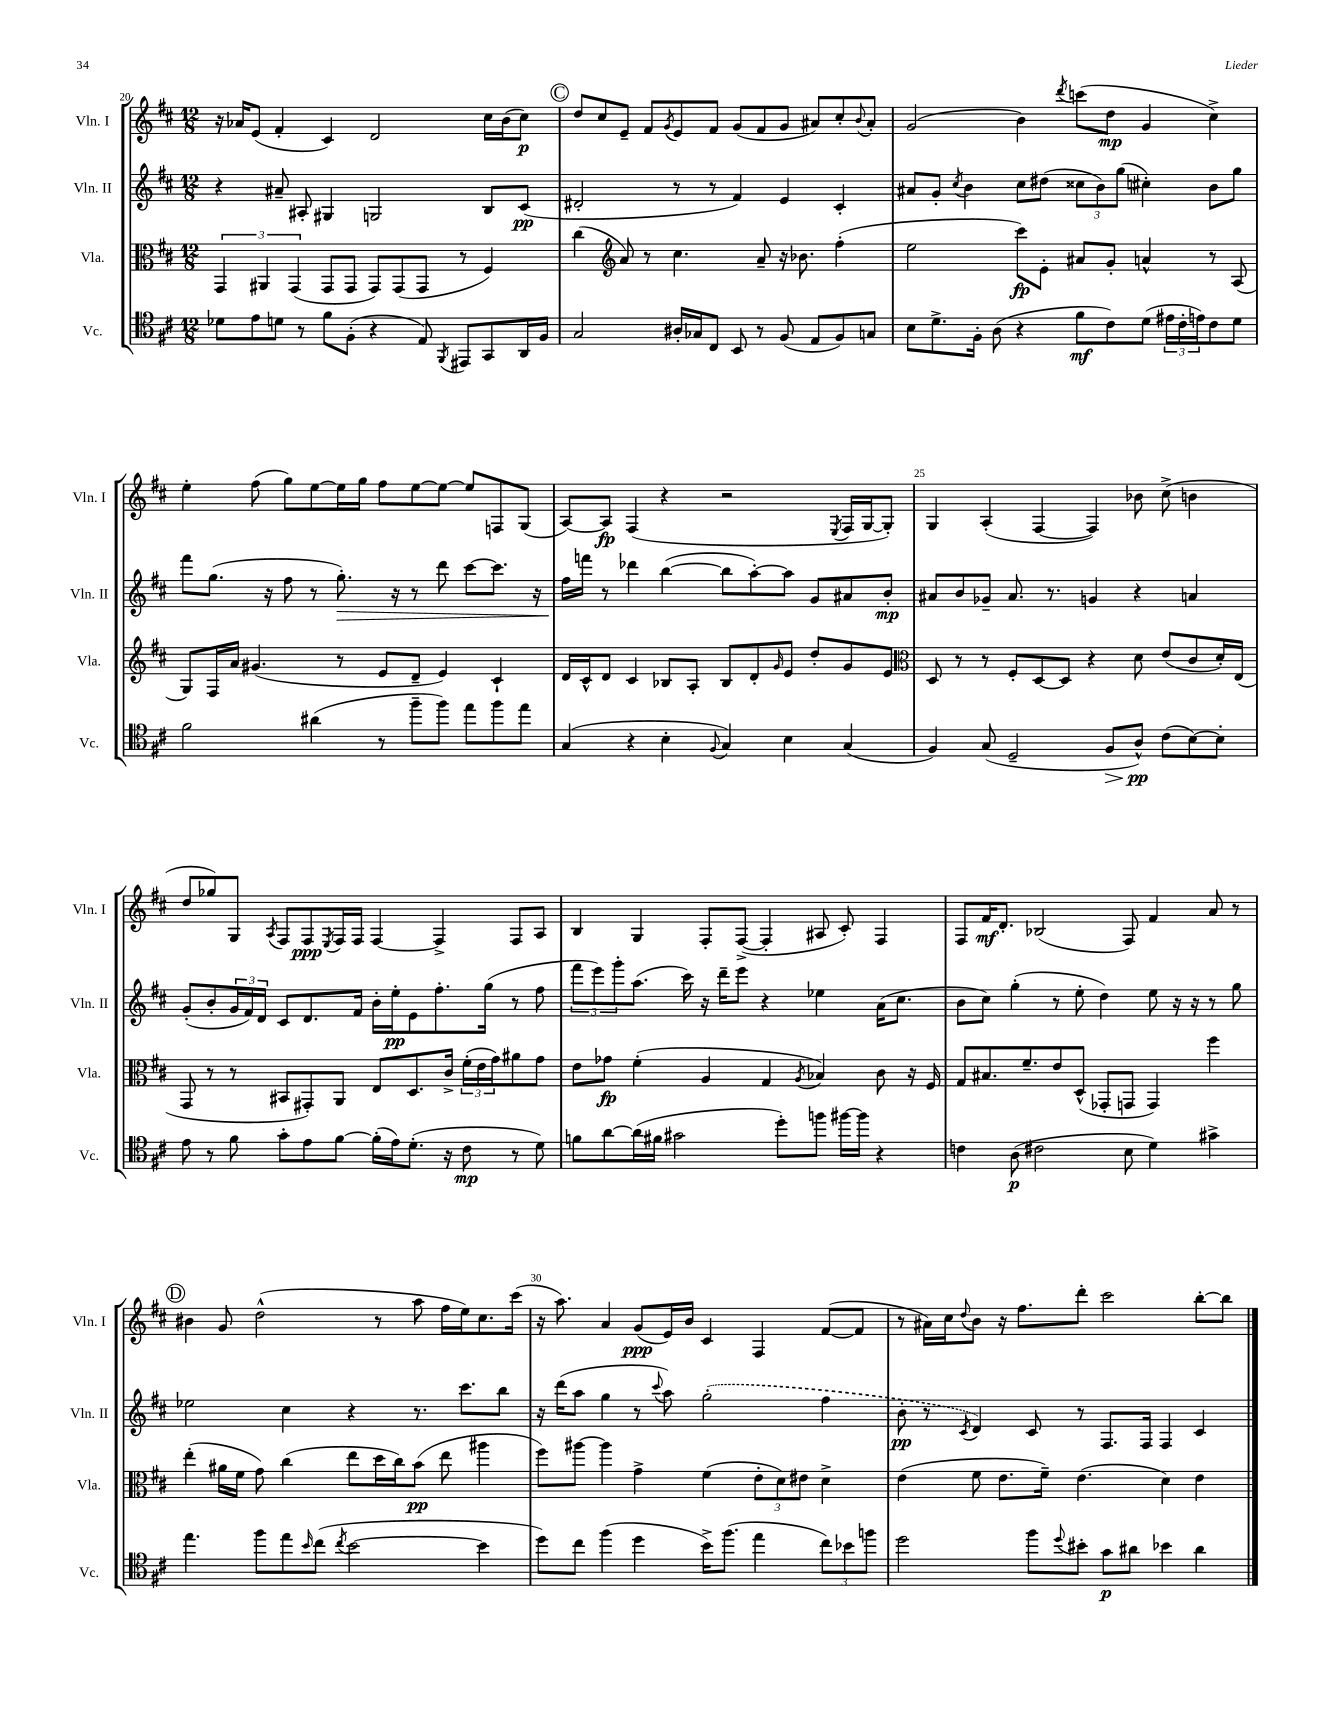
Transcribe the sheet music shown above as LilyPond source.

<<
\new StaffGroup <<
\new Staff = "s0" \with { instrumentName = "Vln. I" shortInstrumentName = "Vln. I" } {
    \clef treble \key d \major \numericTimeSignature \time 12/8
    r16 aes'16 e'8( fis'4-. cis'4) d'2 cis''16 b'16( cis''8\p) |
    \mark \markup { \circle "C" } d''8 cis''8 e'8-- fis'8 \acciaccatura { g'8 } e'8 fis'8 g'8( fis'8 g'8 ais'8) cis''8-. \appoggiatura { b'8 } ais'8-. |
    g'2( b'4) \acciaccatura { d'''8 } c'''8( d''8\mp g'4 cis''4->) |
    e''4-. fis''8( g''8) e''8~ e''16 g''16 fis''8 e''8~ e''8~ e''8 f8 g8( |
    a8~) a8\fp fis4( r4 r2 \acciaccatura { e8 } fis16 g16~ g8-.) |
    g4 a4-.( fis4~ fis4) bes'8 cis''8->( b'4 |
    d''8 ges''8) g8 \acciaccatura { a8 } fis8 fis8\ppp \acciaccatura { e8 } fis16 fis16 fis4~ fis4-> fis8 a8 |
    b4 g4 fis8-. fis8~->( fis4-. ais8 cis'8-.) fis4 |
    fis8 fis'16\mf d'8.-. bes2( fis8) fis'4 a'8 r8 |
    \mark \markup { \circle "D" } bis'4 g'8 d''2-^( r8 a''8 fis''16 e''16) cis''8. cis'''16( |
    r16 a''8.) a'4 g'8\ppp( e'16) b'16 cis'4 fis4 fis'8~( fis'8 |
    r8 ais'16) cis''16 \appoggiatura { d''8 } b'8 r16 fis''8. d'''8-. cis'''2 b''8~-. b''8 \bar "|." |
}
\new Staff = "s1" \with { instrumentName = "Vln. II" shortInstrumentName = "Vln. II" } {
    \clef treble \key d \major \numericTimeSignature \time 12/8
    r4 ais'8-- ais8-. gis4 g2 b8 cis'8\pp( |
    \mark \markup { \circle "C" } dis'2-. r8 r8 fis'4) e'4 cis'4-. |
    ais'8 g'8-. \acciaccatura { cis''8 } b'4 cis''8 dis''8( \tuplet 3/2 { cisis''8 b'8) g''8( } cis''4-.) b'8 g''8 |
    fis'''8 g''8.( r16 fis''8 r8 g''8.-.\>) r16 r8 d'''8 cis'''8~ cis'''8. r16 |
    fis''16\! f'''16 r8 des'''4 b''4~( b''8 a''8~-.) a''8 g'8 ais'8 b'8-.\mp |
    ais'8 b'8 ges'8-- ais'8. r8. g'4 r4 a'4 |
    g'8-.( b'8-. \tuplet 3/2 { g'16 fis'16) d'16 } cis'8 d'8. fis'16 b'16-. e''16-.\pp e'8 fis''8.-. g''16( r8 fis''8 |
    \tuplet 3/2 { fis'''8 e'''8) g'''8-. } a''8.( cis'''16) r16 d'''16-- e'''8 r4 ees''4 a'16( cis''8. |
    b'8 cis''8) g''4-.( r8 e''8-. d''4) e''8 r16 r16 r8 g''8 |
    \mark \markup { \circle "D" } ees''2 cis''4 r4 r8. cis'''8. b''8 |
    r16 d'''16( a''8 g''4 r8 \appoggiatura { cis'''8 } a''8) \once \slurDashed g''2-.( fis''4 |
    b'8-.\pp r8 \acciaccatura { cis'8 } d'4) cis'8 r8 fis8. fis16 fis4 cis'4 \bar "|." |
}
\new Staff = "s2" \with { instrumentName = "Vla." shortInstrumentName = "Vla." } {
    \clef alto \key d \major \numericTimeSignature \time 12/8
    \tuplet 3/2 { g,4 ais,4 g,4( } g,8 g,8 g,8) g,8( g,8 r8 fis4) |
    \mark \markup { \circle "C" } cis''4( \clef treble a'8) r8 cis''4. a'8-- r16 bes'8. fis''4-.( |
    e''2 cis'''8\fp) e'8-. ais'8 g'8-. a'4-^ r8 a8( |
    g8) fis16 a'16 gis'4.( r8 e'8 d'8-- e'4) cis'4-! |
    d'16 cis'16-^ d'8 cis'4 bes8 a8-. bes8 d'8-. \grace { g'16 } e'8 d''8-. g'8 e'8 |
    \clef alto d8 r8 r8 fis8-. d8~ d8 r4 d'8 e'8( cis'8 d'16-.) e16( |
    g,8 r8 r8 bis,8 gis,8-.) a,8 e8 d8. cis'16-> \tuplet 3/2 { fis'16-.( e'16 g'16) } ais'8 g'8 |
    e'8 ges'8\fp fis'4-.( a4 g4 \acciaccatura { a8 } bes4) cis'8 r16 fis16 |
    g8 bis8. fis'8.-- e'8 d8-^( ges,8-. g,8 g,4) fis''4 |
    \mark \markup { \circle "D" } e''4-.( ais'16 fis'16 g'8) cis''4( e''8 d''16 cis''16) b'8\pp( e''8 ais''4 |
    fis''8) ais''8~ ais''4 g'4-> fis'4( \tuplet 3/2 { e'8-. d'8) eis'8 } d'4-> |
    e'4( fis'8 e'8. fis'16--) e'4.( d'4) e'4 \bar "|." |
}
\new Staff = "s3" \with { instrumentName = "Vc." shortInstrumentName = "Vc." } {
    \clef tenor \key d \major \numericTimeSignature \time 12/8
    des'8 e'8 d'8 r8 fis'8 fis8-.( r4 e8) \acciaccatura { fis,8 } eis,8 g,8 a,16 fis16 |
    \mark \markup { \circle "C" } g2 ais16-. ges16 cis8 b,8 r8 fis8( e8 fis8) g8 |
    b8 d'8.-> fis16-. a8( r4 fis'8\mf cis'8) d'8( \tuplet 3/2 { eis'16 cis'16-. e'16) } cis'8 d'8 |
    fis'2 ais'4( r8 fis''8-- fis''8) e''8 fis''8 e''8 |
    g4( r4 b4-. \appoggiatura { fis8 } g4) b4 g4( |
    fis4) g8( d2-- fis8\> a8-^\pp\!) cis'8( b8~) b8-. |
    e'8 r8 fis'8 g'8-. e'8 fis'8~ fis'16-.( e'16) d'8.-.( r16 cis'8\mp r8 d'8) |
    f'8 a'8~ a'16( fis'16 gis'2 d''8-.) f''8 fis''16~ fis''16 r4 |
    c'4 a8\p( cis'2 b8 d'4) gis'4-> |
    \mark \markup { \circle "D" } e''4. fis''8 e''8 \grace { b'16 } cis''8( \acciaccatura { cis''8 } b'2~ b'4 |
    d''8) cis''8 fis''4( d''4 b'16->) fis''8.( e''4 \tuplet 3/2 { cis''8) bes'8 f''8 } |
    d''2 fis''8 \appoggiatura { d''8 } bis'8-. g'8\p ais'8 bes'4 ais'4 \bar "|." |
}
>>
>>
\layout { \context { \Score currentBarNumber = #20 \override BarNumber.break-visibility = ##(#f #t #t) barNumberVisibility = #(every-nth-bar-number-visible 5) } }
